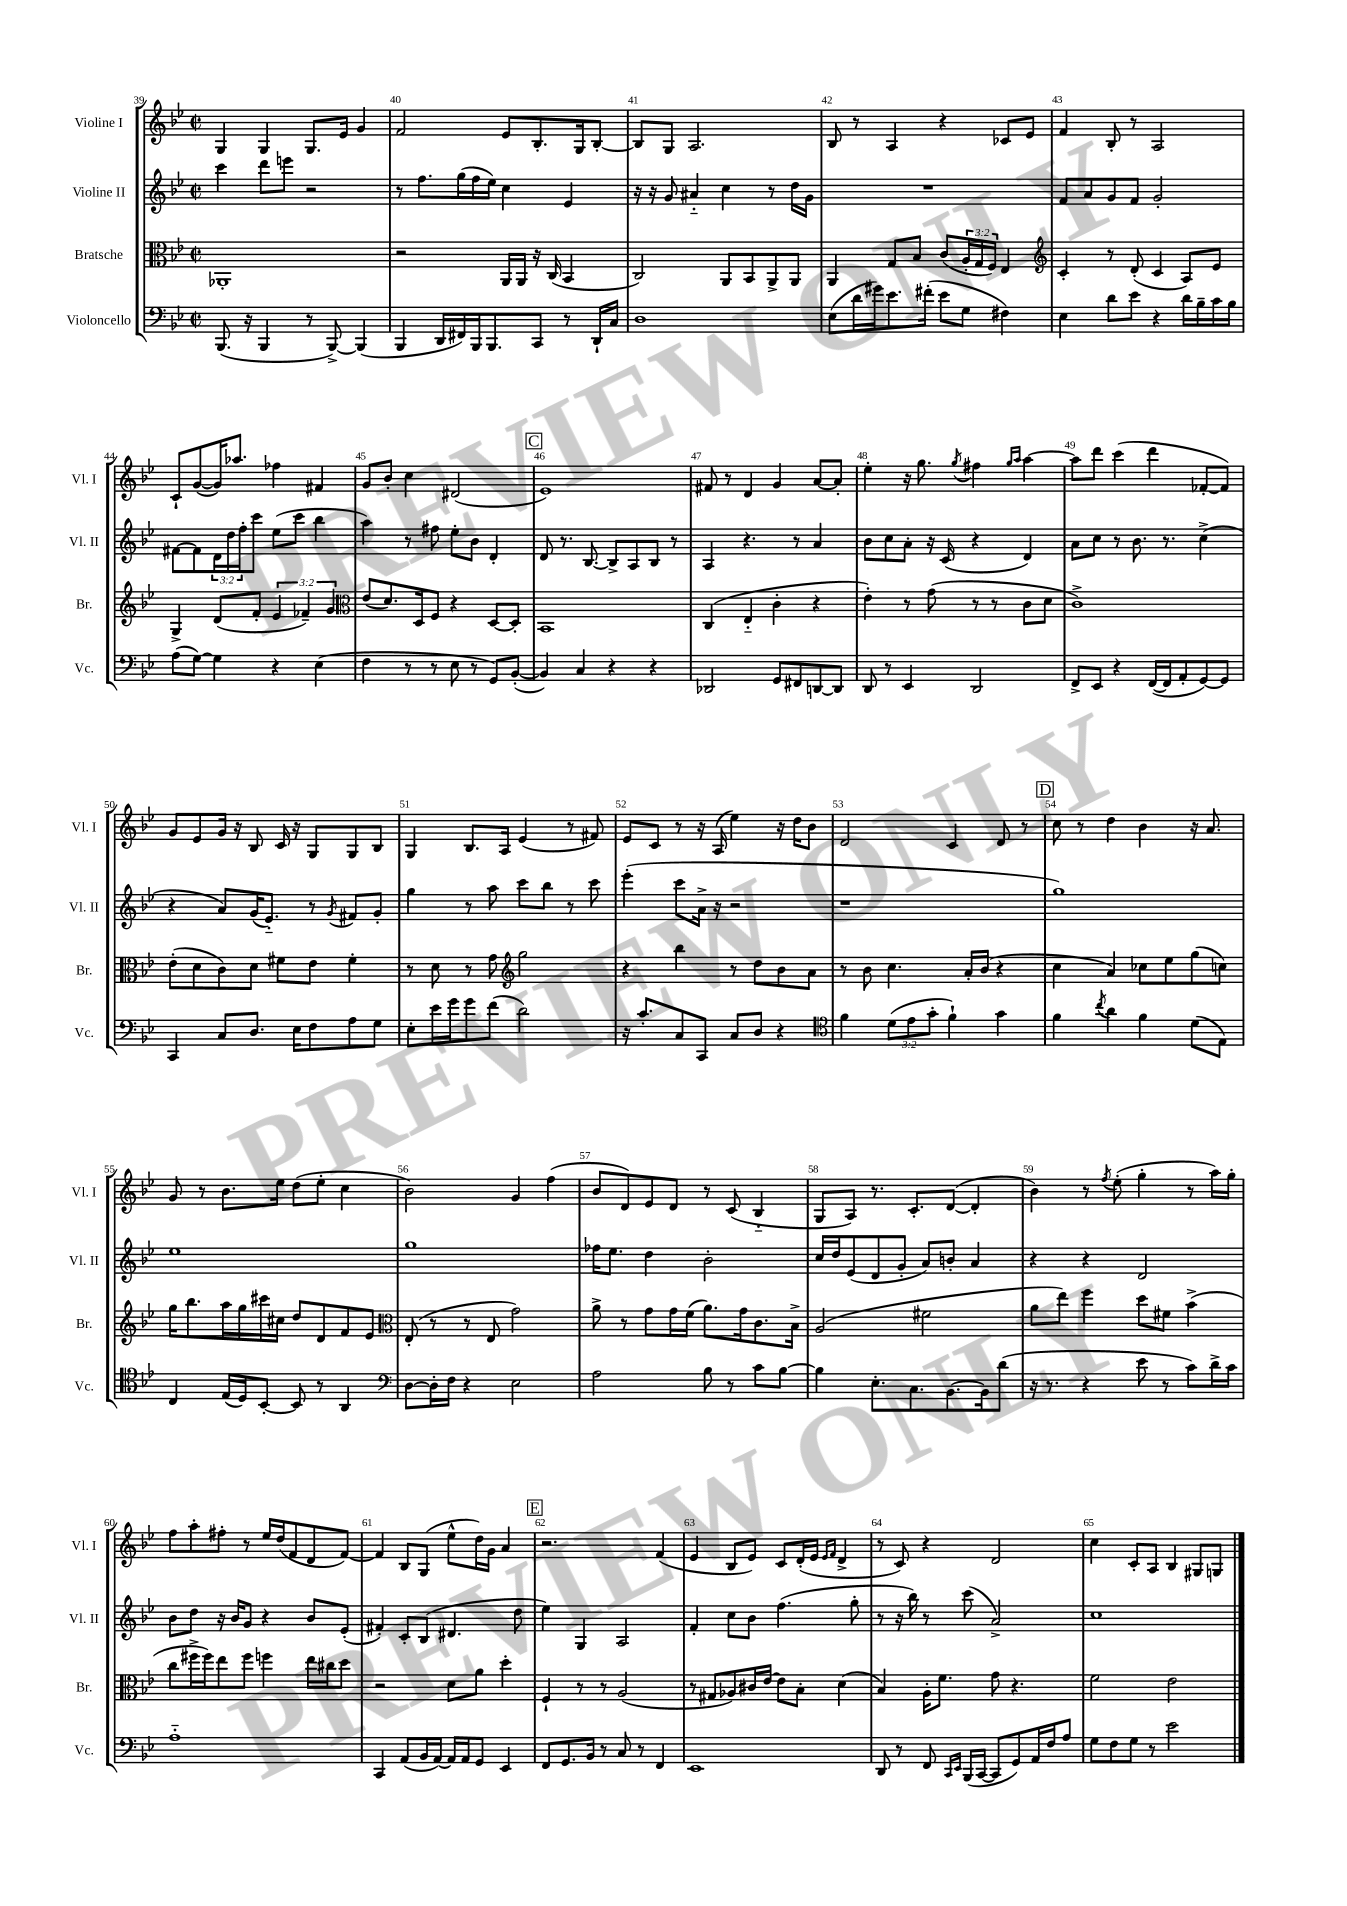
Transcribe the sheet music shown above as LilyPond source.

<<
\new StaffGroup <<
\new Staff = "s0" \with { instrumentName = "Violine I" shortInstrumentName = "Vl. I" } {
    \clef treble \key bes \major \defaultTimeSignature \time 2/2
    g4 g4 g8. ees'16 g'4 |
    f'2 ees'8 bes8.-. g16 bes8~-. |
    bes8 g8 a2. |
    bes8 r8 a4 r4 ces'8 ees'8 |
    f'4 bes8-. r8 a2 |
    c'8-! g'8~( g'16) aes''8. fes''4 fis'4 |
    g'8 bes'8-. c''4 dis'2( |
    \mark \markup { \box "C" } ees'1) |
    fis'8 r8 d'4 g'4 a'8~ a'8-. |
    ees''4-. r16 g''8. \acciaccatura { g''8 } fis''4 \grace { g''16 a''16 } a''4~ |
    a''8 d'''8 c'''4( d'''4 fes'8~-. fes'8) |
    g'8 ees'8 g'16 r16 bes8 c'16 r16 g8 g8 bes8 |
    g4 bes8. a16 ees'4( r8 fis'8) |
    ees'8 c'8 r8 r16 a16( ees''4) r16 d''16 bes'8 |
    d'2 c'4 d'8 r8 |
    \mark \markup { \box "D" } c''8 r8 d''4 bes'4 r16 a'8. |
    g'8 r8 bes'8. ees''16 d''8( ees''8-. c''4 |
    bes'2) g'4 f''4( |
    bes'8 d'8) ees'8 d'8 r8 c'8( bes4-_ |
    g8 a8) r8. c'8.-. d'8~( d'4-. |
    bes'4) r8 \acciaccatura { f''8 } ees''8-.( g''4-. r8 a''16) g''16-. |
    f''8 a''8-. fis''8-. r8 ees''16 d''16( f'8 d'8 f'8~) |
    f'4 bes8 g8( ees''8-^ d''16) g'16 a'4 |
    \mark \markup { \box "E" } r2. f'4( |
    ees'4 bes8 ees'8) c'8 d'16-.( ees'16 \grace { ees'16 f'16 } d'4-> |
    r8 c'8) r4 d'2 |
    c''4 c'8-. a8 bes4 gis8 g8 \bar "|." |
}
\new Staff = "s1" \with { instrumentName = "Violine II" shortInstrumentName = "Vl. II" } {
    \clef treble \key bes \major \defaultTimeSignature \time 2/2 \override Staff.TupletNumber.text = #tuplet-number::calc-fraction-text
    c'''4 d'''8 e'''8 r2 |
    r8 f''8. g''16( f''16 ees''16) c''4 ees'4 |
    r16 r16 g'8 ais'4-_ c''4 r8 d''16 g'16 |
    R1 |
    f'8 a'8 g'8 f'8 g'2-. |
    fis'8~ fis'8 \tuplet 3/2 { d'16 d''16 f''16-. } c'''8 ees''8( c'''8 bes''4 |
    a''4) r8 fis''8 ees''8-. bes'8 d'4-. |
    \mark \markup { \box "C" } d'8 r8. bes8.~ bes8-> a8 bes8 r8 |
    a4 r4. r8 a'4 |
    bes'8 c''8 a'8-. r16 c'16( r4 d'4) |
    a'8 c''8 r8 bes'8. r8. c''4->( |
    r4 a'8) g'16( ees'8.-_) r8 \acciaccatura { g'8 } fis'8 g'8-. |
    g''4 r8 a''8 c'''8 bes''8 r8 c'''8 |
    ees'''4-.( c'''8 a'16-> r16 r2 |
    r1 |
    \mark \markup { \box "D" } g''1) |
    ees''1 |
    g''1 |
    fes''16 ees''8. d''4 bes'2-. |
    c''16 d''16 ees'8( d'8 g'8-. a'8) b'8-. a'4 |
    r4 r4 d'2 |
    bes'8 d''8 r16 bes'16 g'8 r4 bes'8 ees'8-.( |
    fis'4-.) c'8-. bes8( dis'4. d''8 |
    \mark \markup { \box "E" } ees''4) g4 a2 |
    f'4-. c''8 bes'8 f''4.( g''8-. |
    r8 r16 bes''16) r8 c'''8( a'2->) |
    c''1 \bar "|." |
}
\new Staff = "s2" \with { instrumentName = "Bratsche" shortInstrumentName = "Br." } {
    \clef alto \key bes \major \defaultTimeSignature \time 2/2 \override Staff.TupletNumber.text = #tuplet-number::calc-fraction-text
    aes,1-. |
    r2 a,16 a,16 r16 c16( bes,4 |
    c2) a,8 bes,8 a,8-> a,8 |
    a,4 g8 bes8 c'8( \tuplet 3/2 { a16-. g16 f16) } ees4 |
    \clef treble c'4-. r8 d'8-.( c'4 a8) ees'8 |
    g4-> d'8( f'8-. \tuplet 3/2 { ees'4 fes'4--) g'4 } |
    \clef alto ees'8( d'8.) d16 f8 r4 d8~ d8-. |
    \mark \markup { \box "C" } bes,1 |
    c4( ees4-_ c'4-. r4 |
    ees'4-.) r8 g'8( r8 r8 c'8 d'8 |
    c'1->) |
    ees'8-.( d'8 c'8) d'8 fis'8 ees'8 fis'4-. |
    r8 d'8 r8 g'8 \clef treble g''2 |
    r4 bes''4 r8 d''8 bes'8 a'8 |
    r8 bes'8 c''4. a'16-. bes'16( r4 |
    \mark \markup { \box "D" } c''4 a'4) ces''8 ees''8 g''8( c''8) |
    g''16 bes''8. a''16 g''16 cis'''16 cis''16 d''8 d'8 f'8 ees'8 |
    \clef alto ees8-.( r8 r8 ees8 g'2) |
    a'8-> r8 g'8 g'16 f'16( a'8.) g'16 c'8. bes16-> |
    a2( fis'2 |
    a'8 ees''8) f''4 d''8 fis'8 bes'4->( |
    c''8 fis''16-> fis''16) ees''8 fis''8 f''4 ees''16 cis''16 d''8 |
    r2 d'8 a'8 d''4-. |
    \mark \markup { \box "E" } f4-! r8 r8 a2( |
    r8 gis8 aes8) cis'16 ees'16~ ees'8 bes8-. d'4( |
    bes4) a16-. f'8. g'8 r4. |
    f'2 ees'2 \bar "|." |
}
\new Staff = "s3" \with { instrumentName = "Violoncello" shortInstrumentName = "Vc." } {
    \clef bass \key bes \major \defaultTimeSignature \time 2/2 \override Staff.TupletNumber.text = #tuplet-number::calc-fraction-text
    bes,,8.( r16 bes,,4 r8 bes,,8~->) bes,,4( |
    bes,,4 d,16 fis,16) bes,,16 bes,,8. c,8 r8 d,16-! c16 |
    d1 |
    ees8( d'16 gis'16) ees'8. fis'16-.( ees'8 g8 fis4) |
    ees4 d'8 ees'8 r4 d'16 bes16-- c'16 bes16 |
    a8( g8~) g4 r4 ees4( |
    f4 r8 r8 ees8 r8 g,8) bes,8~-.( |
    \mark \markup { \box "C" } bes,4) c4 r4 r4 |
    des,2 g,8 fis,8 d,8~ d,8 |
    d,8 r8 ees,4 d,2 |
    f,8-> ees,8 r4 f,16~( f,16 a,8-. g,8~) g,8 |
    c,4 c8 d8. ees16 f8 a8 g8 |
    ees8-. ees'16 g'16 g'8 f'8( d'2) |
    r16 c'8.-. c8 c,8 c8 d8 r4 |
    \clef tenor f'4 \tuplet 3/2 { d'8( ees'8 g'8-. } f'4-!) g'4 |
    \mark \markup { \box "D" } f'4 \acciaccatura { c''8 } a'4 f'4 d'8( ees8) |
    c4 ees16( d16) bes,8~-. bes,8 r8 a,4 |
    \clef bass d8~ d16-. f16 r4 ees2 |
    a2 bes8 r8 c'8 bes8~ |
    bes4 ees8.-. c8. bes,8.~ bes,16 d'8( |
    r16 r8. r4 ees'8 r8 c'8) d'16-> c'16 |
    a1-_ |
    c,4 a,8( bes,16 a,16~) a,16 a,16 g,8 ees,4 |
    \mark \markup { \box "E" } f,8 g,8. bes,16 r8 c8 r8 f,4 |
    ees,1 |
    d,8 r8 f,8 \grace { c,16 ees,16 } bes,,16( c,16~ c,8 g,8) a,16 f16 a8 |
    g8 f8 g8 r8 ees'2 \bar "|." |
}
>>
>>
\layout { \context { \Score currentBarNumber = #39 \override BarNumber.break-visibility = ##(#f #t #t) barNumberVisibility = #all-bar-numbers-visible } }
